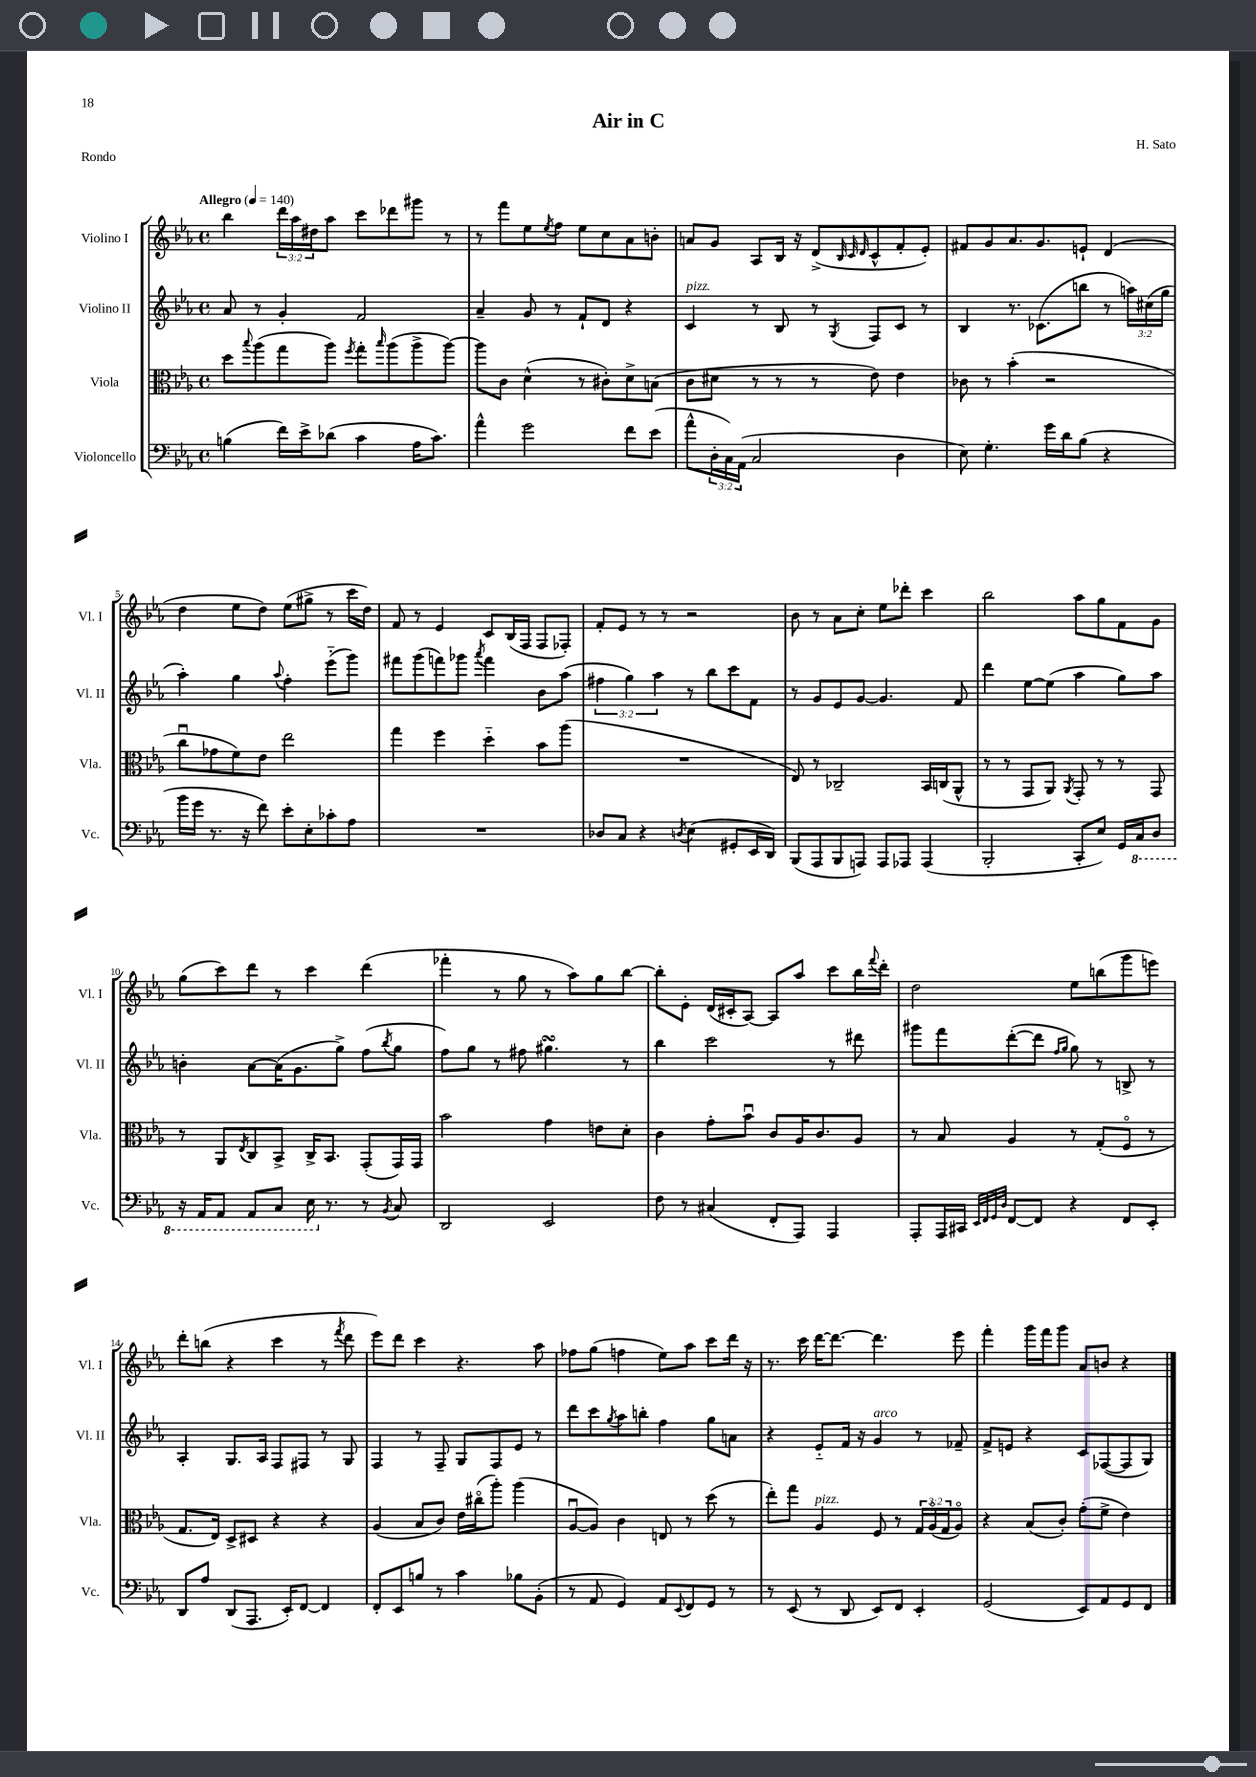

**kern	**kern	**kern	**kern
*staff4	*staff3	*staff2	*staff1
*clefF4	*clefC3	*clefG2	*clefG2
*k[b-e-a-]	*k[b-e-a-]	*k[b-e-a-]	*k[b-e-a-]
*M4/4	*M4/4	*M4/4	*M4/4
*met(c)	*met(c)	*met(c)	*met(c)
*MM140	*MM140	*MM140	*MM140
(4B\	8dd\L	8a-/	4bb-\
.	8qqbb-/	.	.
.	(8aa-\	8r	.
16f\LL)	8gg\	4g'/	24ddd\LL
.	.	.	24aa-\
16e-^\J	.	.	.
.	.	.	24dd#\J
(8d-\J	8aa-\J)	.	8aa-\J
.	8qff/	.	.
4c\	8gg'\L	2f/	8ccc\L
.	16qqbb-/	.	.
.	(8aa-\	.	8ddd-\
16A-\LK	8aa-^\	.	8ggg#\J
8.c\J)	.	.	.
.	[8aa-\J)	.	8r
=	=	=	=
4a-^^\	8aa-\]L	4a-~/	8r
.	8c\J	.	8fff\L
2g\	(4d^^\	8g/	8ee-\
.	.	.	8qee-/
.	.	8r	8ff\J
.	8r	8f`/L	8ee-\L
.	8c#'\L)	8d/J	8cc\
8f\L	8d^\	4r	8a-\
(8e-\J	(8B\J	.	8b'\J
=	=	=	=
8a-^^\L	8c\L	4c/	8a/L
24D'\L	8d#\J	.	8g/J
24C\)	.	.	.
(24AA-\JJ	.	.	.
2C/	8r	8r	8A-/L
.	8r	8B-/	16B-/Jk
.	.	.	16r
.	8r	8r	(8d^/L
.	.	.	32qqB-/
.	.	.	32qqc/
.	.	8qG/	32qqd/
.	8e-\)	8F/L	8c^^/
4D\	4e-\	8c/J	8f'/
.	.	8r	8e-'/J)
=	=	=	=
8E-\)	8c-\	4B-/	8f#/L
4.G'\	8r	.	8g/
.	(4b-'\	8.r	8.a-/
.	.	(8.c-\L	8.g/
16g\LL	2r	.	.
16d\J	.	.	.
(8B-\J	.	8bb\J	8e`/J
4r	.	8r	(4d/
.	.	24aa\LL)	.
.	.	(24cc#\	.
.	.	24gg\JJ	.
=	=	=	=
16b-\LL	8ccu\L	4aa-'\)	4dd\
16g\JJ	.	.	.
8.r	8g-\	.	.
.	8f\)	4gg\	8ee-\L
16r	.	.	.
8f\)	8e-\J	.	8dd\J)
.	.	8qqaa-/	.
8e-'\L	2ee-\	4ff'\	(8ee-\L
8E-'\	.	.	8gg#^\J
8c-'\	.	(8eee-'~\L	8r
8A-\J	.	8ggg\J)	16ccc\LL
.	.	.	16dd\JJ)
=	=	=	=
1r	4gg\	8fff#\L	8f/
.	.	(8ggg\	8r
.	4ff\	8fff\)	4e-/
.	.	8ggg-\J	.
.	.	8qaaa-/	.
.	4dd'~\	4fff\	8c/L
.	.	.	(16B-/L
.	.	.	16F/JJ
.	8b-\L	8b-\L	8F/L
.	(8aa-\J	(8aa-\J	8F-'/J)
=	=	=	=
8D-/L	1r	6ff#\	8f'/L
8C/J	.	.	8e-/J
.	.	6gg\)	.
4r	.	.	8r
.	.	6aa-\	.
.	.	.	8r
8qD/	.	.	.
(4E-\	.	8r	2r
.	.	8bb-\L	.
8GG#'/L	.	8ccc\	.
16EE-/L	.	8f\J	.
16DD/JJ)	.	.	.
=	=	=	=
(8BBB-/L	8E-/)	8r	8b-\
8AAA-/	8r	8g/L	8r
8BBB-/	2C-~/	8e-/	8a-\L
8AAA/J)	.	[8g/J	8cc'\J
8AAA/L	.	4.g/]	8ee-\L
8AAA-/J	.	.	8ddd-'\J
(4AAA-/	16BB-/LL	.	4ccc\
.	(16C/J	.	.
.	8AA-^^/J	8f/	.
=	=	=	=
2BBB-'/	8r	4ddd\	2bb-\
.	8r	.	.
.	8GG/L	[8ee-\L	.
.	8AA-/J)	(8ee-\]J	.
.	8qAA-/	.	.
8CC'/L	8GG'/	4aa-\	8aa-\L
8E-/J)	8r	.	8gg\
16GG/LL	8r	8gg\L)	8f\
16CC/J	.	.	.
8DD/J	8GG/	8aa-\J	8g\J
=	=	=	=
16r	8r	4b'\	(8gg\L
16AAA-/LK	.	.	.
8AAA-/J	8AA-/L	.	8ccc\)
.	8qE-/	.	.
8AAA-/L	8C/	[8a-\L	8ddd\J
8CC/J	8BB-^/J	(16a-\]K	8r
.	.	8.g\	.
16EE-\	16C^/LK	.	4ccc\
8.r	8.BB-/J	.	.
.	.	8gg^\J)	.
8r	(8GG'/L	(8ff\L	(4ddd\
8qBB-/	.	8qbb-/	.
8C/	16GG/L)	8gg\J	.
.	16GG/JJ	.	.
=	=	=	=
2DD/	2b-\	8ff\L)	4fff-'\
.	.	8gg\J	.
.	.	8r	8r
.	.	8ff#\	8gg\
2EE-/	4g\	4.gg#\	8r
.	.	.	8aa-\L)
.	8e\L	.	8gg\
.	8d'\J	8r	[8bb-\J
=	=	=	=
8F\	4c\	4bb-\	8bb-'\]L
8r	.	.	8e-'\J
(4C#/	8g'\L	2ccc\	(16d/LL
.	.	.	16c#'/J
.	8b-u\J	.	[8A-/J)
8FF'/L	8c/L	.	8A-/]L
8AAA-/J)	16A-/K	.	8aa-/J
.	8.c/	.	.
4AAA-/	.	8r	8ccc\L
.	8A-/J	8ddd#\	16bb-\L
.	.	.	8qqfff/
.	.	.	16ddd'\JJ
=	=	=	=
8AAA-'/L	8r	8ggg#\L	2dd\
16AAA-/L	8B-/	8fff\	.
16CC#/JJ	.	.	.
32qqEE-/LLL	.	.	.
32qqFF/	.	.	.
32qqGG/	.	.	.
32qqD/JJJ	.	.	.
[8FF/L	4A-/	([8ddd'\	.
8FF/]J	.	8ddd\]J	.
.	.	16qqff/LL	.
.	.	16qqgg/JJ	.
4r	8r	8gg\)	8ee-\L
.	(8G'/L	8r	(8bb\
8FF/L	8Fo/J	8B^/	8ggg\
8EE-'/J	8r	8r	8eee\J)
=	=	=	=
8DD/L	8.G/L	4A-'/	8ddd'\L
8A-/J	.	.	(8bb\J
.	16E-/Jk)	.	.
(8DD/L	8D^/L	8.G/L	4r
8.AAA-/J	8D#/J	.	.
.	.	16A-/Jk	.
.	4r	8F/L	4ccc\
16EE-'/LK)	.	.	.
[8FF/J	.	8F#/J	.
4FF/]	4r	8r	8r
.	.	.	8qfff/
.	.	8G/	8ddd\
=	=	=	=
8FF'/L	(4A-/	4F/	8eee-\L)
8EE-/	.	.	8ddd\J
8B/J	8B-/L	8r	4ccc\
8r	8c/J)	8F~/	.
4c\	16e-\LL	8G/L	4.r
.	(16cc#o\J	.	.
.	8aa-'\J)	8F/	.
8B-\L	(4aa-\	8e-/J	.
(8BB-'\J	.	8r	8aa-\
=	=	=	=
8r	[8A-u/L	8ddd\L	8ff-\L
8AA-/	8A-/]J)	8ccc\	(8gg\J
.	.	8qgg/	.
4GG/)	4c\	8aa-\	4ff\
.	.	8bb'\J	.
8AA-/L	8E/	4ff\	8ee-\L)
8qqEE-/	.	.	.
8FF/	8r	.	8aa-\J
8GG/J	(8dd\	8gg\L	8ccc\L
8r	8r	8a\J	16ddd\Jk
.	.	.	16r
=	=	=	=
8r	8ee-'\L)	4r	8.r
(8EE-/	8gg\J	.	.
.	.	.	16ccc\
8r	4A-/	8e-'~/L	[16ddd\LK
.	.	.	8.ddd\_J
8DD/	.	16f/Jk	.
.	.	16r	.
8EE-/L)	8F/	4g/	4.ddd\]
8FF/J	8r	.	.
4EE-'/	24G/LL	8r	.
.	(24A-o/	.	.
.	24G/J	.	.
.	8A-o/J)	8f-~/	8eee-\
=	=	=	=
(2GG/	4r	8f^/L	4fff'\
.	.	8e/J	.
.	(8B-/L	4r	16ggg\LL
.	.	.	16fff\J
.	8c'/J)	.	8ggg\J
8EE-/L)	(8g'\L	8c/L	8a-/L
8AA-/	8f^\J	([8F-/	8b/J
8GG/	4e-\)	8F-/]	4r
8FF/J	.	8G/J)	.
==	==	==	==
*-	*-	*-	*-
